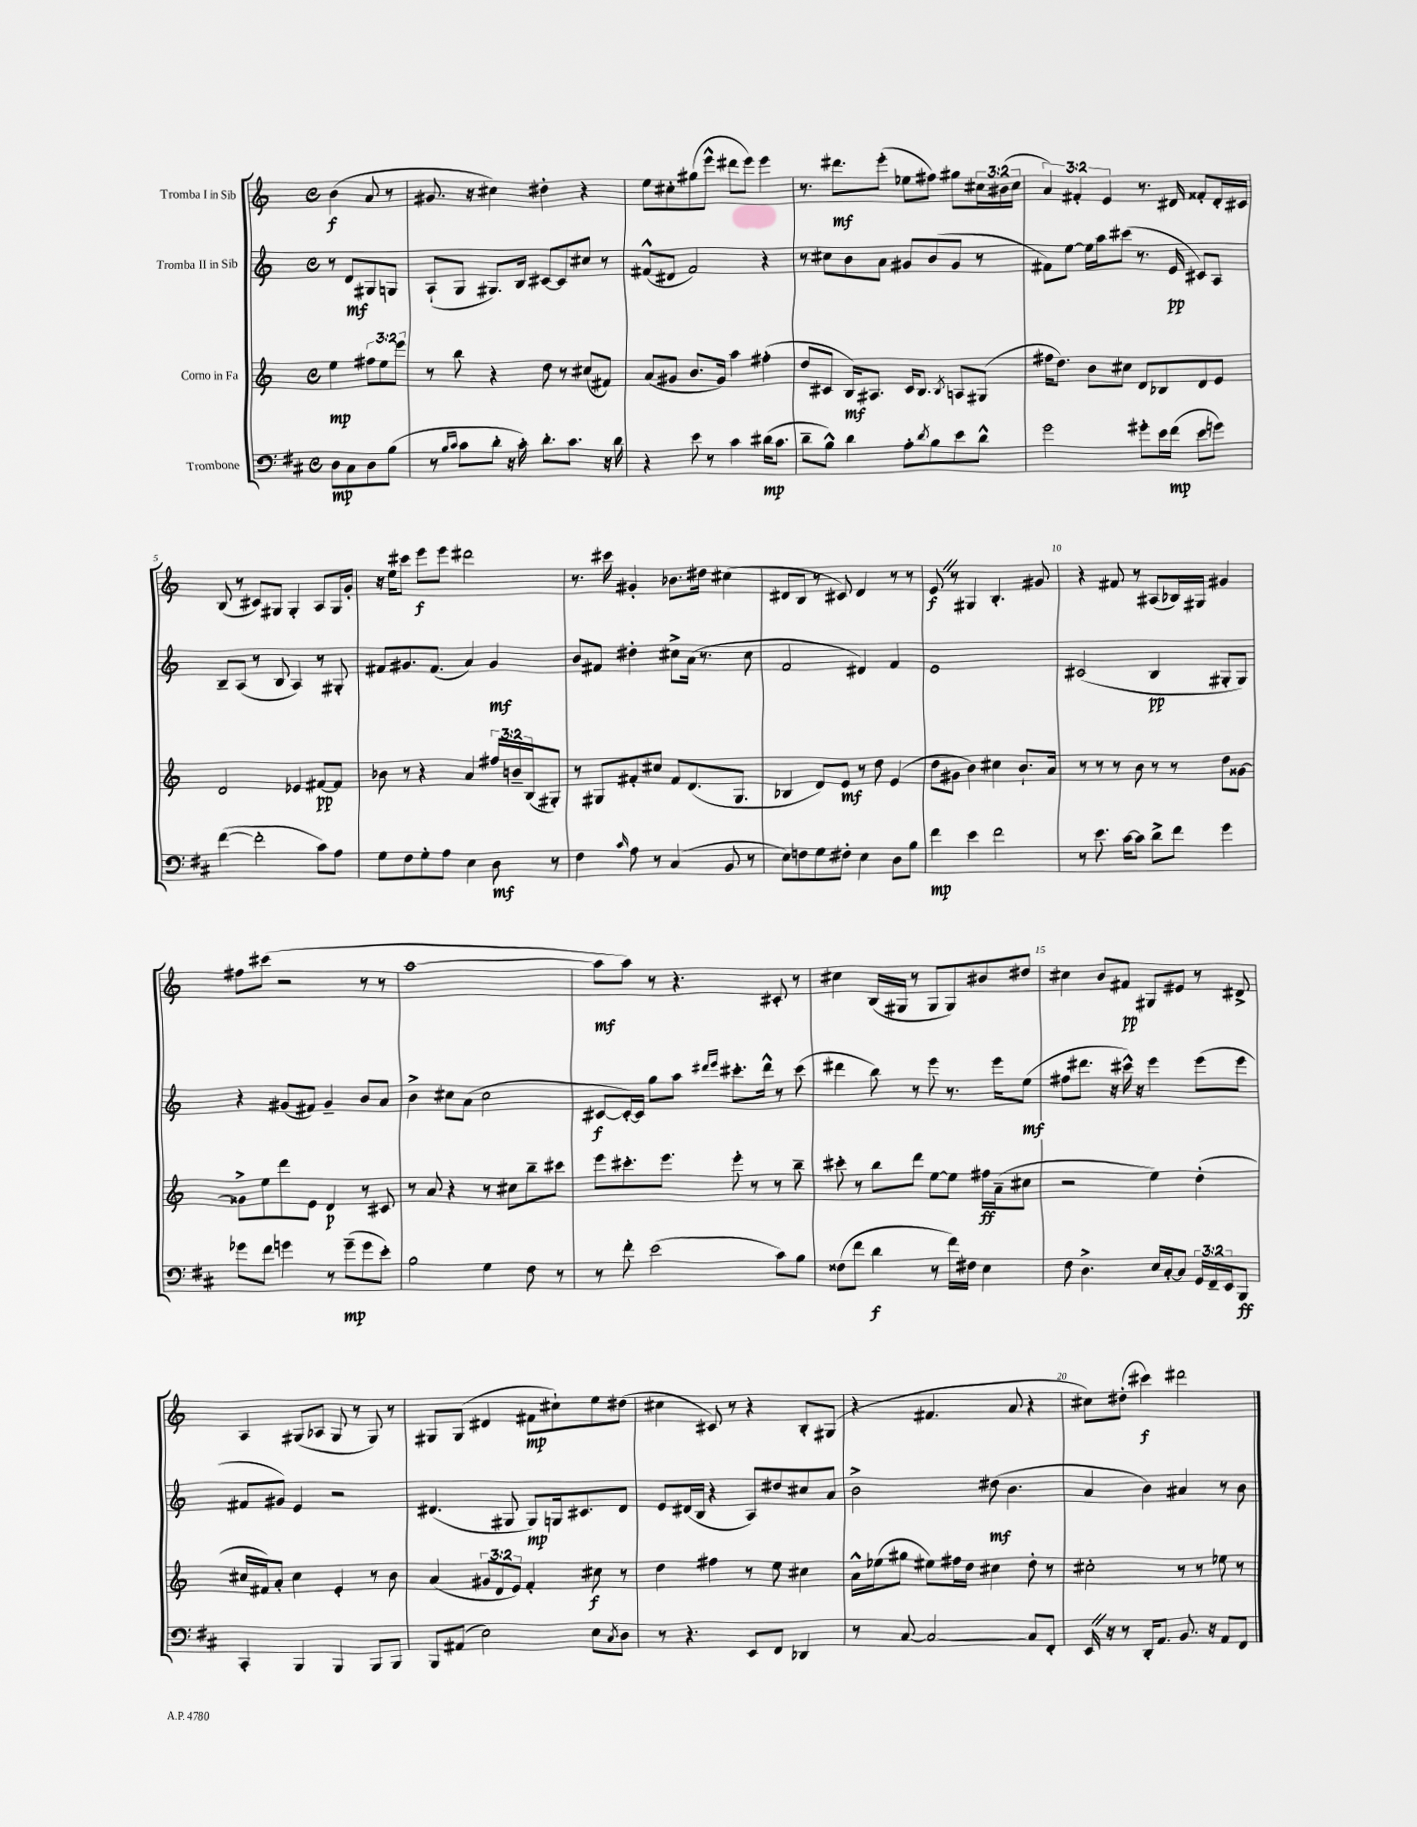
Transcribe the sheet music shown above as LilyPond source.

<<
\new StaffGroup <<
\new Staff = "s0" \with { instrumentName = "Tromba I in Sib" } {
    \clef treble \key c \major \defaultTimeSignature \time 4/4 \override Staff.TupletNumber.text = #tuplet-number::calc-fraction-text \partial 2
    b'4\f( a'8 r8 |
    gis'8. r16 cis''4) dis''4-. r4 |
    e''8 cis''8-. gis''8( e'''8-^ dis'''8 e'''8) e'''4 |
    r8. dis'''8.\mf e'''8-.( ees''8 fis''8) gis''8 \tuplet 3/2 { cis''16 bis'16( cis''16 } |
    \tuplet 3/2 { a'4) fis'4-. e'4 } r8. dis'16 fisis'8-. dis'16-. cis'16 |
    b8( r8 cis'8) gis8 gis4-. a8 gis16 g'16-. |
    r16 e''16 cis'''8 e'''8\f e'''8 dis'''2 |
    r8. cis'''16 gis'4-. bes'8. dis''16 cis''4( |
    dis'8 b8 r8 cis'8) dis'4 r8 r8 |
    e'8\f \once \override BreathingSign.text = \markup { \musicglyph "scripts.caesura.straight" } \breathe r8 gis4 b4.-. gis'8 |
    r4 fis'8 r8 ais8( bes16) gis16 gis'4 |
    fis''8 cis'''8( r2 r8 r8 |
    a''1~ |
    a''8\mf a''8) r8 r4. cis'8-. r8 |
    cis''4 b16( gis16 r8 gis8 gis8) bis'8 dis''8 |
    cis''4 b'8 fis'8\pp gis8 eis'8 r8 dis'8-> |
    a4 gis8( aes8 gis8 r8 gis8) r8 |
    gis8 gis8( dis'4 fis'8\mp cis''8-!) e''8 dis''8( |
    cis''4 cis'8) r8 r4 b8-. gis8( |
    r4 fis'4. a'8 r4 |
    cis''8) dis''8-.( cis'''4\f) dis'''2 \bar "|." |
}
\new Staff = "s1" \with { instrumentName = "Tromba II in Sib" } {
    \clef treble \key c \major \defaultTimeSignature \time 4/4 \partial 2
    r8 d'8\mf gis8 g8 |
    a8-!( g8 gis8.) b16 cis'8~ cis'8 cis''8 r8 |
    fis'8-^( dis'8 fis'2) r4 |
    r8 cis''8 b'8 a'8 gis'8 b'8( gis'8 r8 |
    fis'8) e''8~ e''16 a''16 cis'''8( r8. e'16\pp cis'8) a8 |
    b8-- a8( r8 b8 a4) r8 gis8-. |
    fis'8 gis'8. fis'8.( a'4) gis'4\mf |
    b'8 fis'8 dis''4-. cis''8-> a'16( r8. cis''8 |
    f'2 dis'4) f'4 |
    e'1 |
    cis'2( b4\pp gis8-. gis8) |
    r4 gis'8( fis'8) gis'4-- b'8 a'8 |
    b'4-> cis''8 a'8( cis''2 |
    cis'8~\f cis'16~-.) cis'16 g''8 a''8 \grace { dis'''16 e'''16 } cis'''8.-. dis'''16-^ r8 cis'''8( |
    dis'''4 b''8) r8 e'''8 r8. e'''16 e''8\mf( |
    fis''8 dis'''8. r16 cis'''16-^) r16 e'''4 e'''8( e'''8 |
    fis'8 gis'8) e'4 r2 |
    dis'4.( gis8 gis8\mp) g16 cis'8. dis'8 |
    e'8 dis'16( b16 r4 a8) dis''8 cis''8 a'8 |
    b'2-> dis''8\mf( b'4. |
    a'4 b'4) ais'4 r8 b'8 \bar "|." |
}
\new Staff = "s2" \with { instrumentName = "Corno in Fa" } {
    \clef treble \key c \major \defaultTimeSignature \time 4/4 \override Staff.TupletNumber.text = #tuplet-number::calc-fraction-text \partial 2
    e''4\mp \tuplet 3/2 { fis''8 e''8 e'''8 } |
    r8 b''8 r4 d''8 r8 cis''8( fis'8) |
    a'8( gis'8 b'8. gis'16) a''4 fis''4-.( |
    d''8 cis'8 b16\mf) ais8. cis'16 b8. \acciaccatura { b8 } a8 gis8( |
    fis''16 d''8.) b'8 cis''8 d'8 bes8 d'8 e'8 |
    d'2 ees'4 fis'8~\pp fis'8 |
    bes'8 r8 r4 a'4 \tuplet 3/2 { fis''16 b'16-- b16( } gis8-.) |
    r8 gis8 fis'8-. cis''8 fis'8 d'8.( gis8. |
    bes4 d'8) e'8\mf r8 d''8 e'4( |
    d''8 gis'8 b'4) cis''4 b'8.-! a'16 |
    r8 r8 r8 b'8 r8 r8 d''8 gisis'8~ |
    gisis'8-> e''8 d'''8 e'8 d'4\p r8 cis'8 |
    r8 a'8 r4 r8 cis''8 b''8-- cis'''8 |
    e'''8 cis'''8.-. e'''8. e'''8-. r8 r8 b''8-- |
    cis'''8-. r8 b''8 d'''8 e''8~ e''8 fis''16\ff a'16--( cis''8 |
    r2 e''4) d''4-.( |
    cis''16 fis'16) a'8-. cis''4 e'4-. r8 b'8 |
    a'4( \tuplet 3/2 { gis'8 d'8 e'8) } f'4-. cis''8\f r8 |
    d''4 fis''4 r8 e''8 cis''4 |
    a'16-^ ees''16( gis''8 eis''8) fis''16 d''16 cis''4 d''8-. r8 |
    cis''2-. r8 r8 ees''8 r8 \bar "|." |
}
\new Staff = "s3" \with { instrumentName = "Trombone" } {
    \clef bass \key d \major \defaultTimeSignature \time 4/4 \override Staff.TupletNumber.text = #tuplet-number::calc-fraction-text \partial 2
    d8\mp cis8 d8 b8( |
    r8 \grace { b16 cis'16 } cis'8 d'8-. r16 cis'16-.) d'8.-. cis'8. r16 d'16 |
    r4 e'8 r8 cis'4 dis'16\mp( cis'8. |
    d'8-- b8-^) d'4 a8-. \acciaccatura { d'8 } b8 e'8 d'8-^ |
    g'2 gis'8-. e'16 fis'16\mp( e'8 g'8) |
    fis'4~( fis'2-. cis'8) a8 |
    g8 fis8 g8-. a8 e4 d8\mf r8 |
    fis4 \grace { cis'16 } a8 r8 cis4( b,8 r8 |
    e8) f8 g8 fis8-. e4 d8 b8 |
    fis'4\mp e'4 fis'2 |
    r8 e'8. cis'16~ cis'8 d'8-> fis'8 g'4 |
    ges'8 fis'8 g'4 r8 g'8--\mp( g'8 e'8-.) |
    b2 g4 fis8 r8 |
    r8 fis'8-. e'2( cis'8) b8 |
    fisis8( fis'8 d'4\f r8 fis'16) fis16 e4 |
    fis8 d4.-> e16 cis16~-. cis8 \tuplet 3/2 { g,16 fis,16-- e,16 } b,,8\ff |
    cis,4-. b,,4 b,,4 b,,8 b,,8 |
    b,,8 ais,8( e2) e8 \acciaccatura { cis8 } d8 |
    r8 r4. e,8 fis,8 des,4 |
    r8 cis8~ cis2~ cis8 fis,8-. |
    e,16 \once \override BreathingSign.text = \markup { \musicglyph "scripts.caesura.straight" } \breathe r16 r8 d,16-. a,8. b,8. r16 a,8 fis,8 \bar "|." |
}
>>
>>
\layout { \context { \Score \override BarNumber.break-visibility = ##(#f #t #t) barNumberVisibility = #(every-nth-bar-number-visible 5) } }
